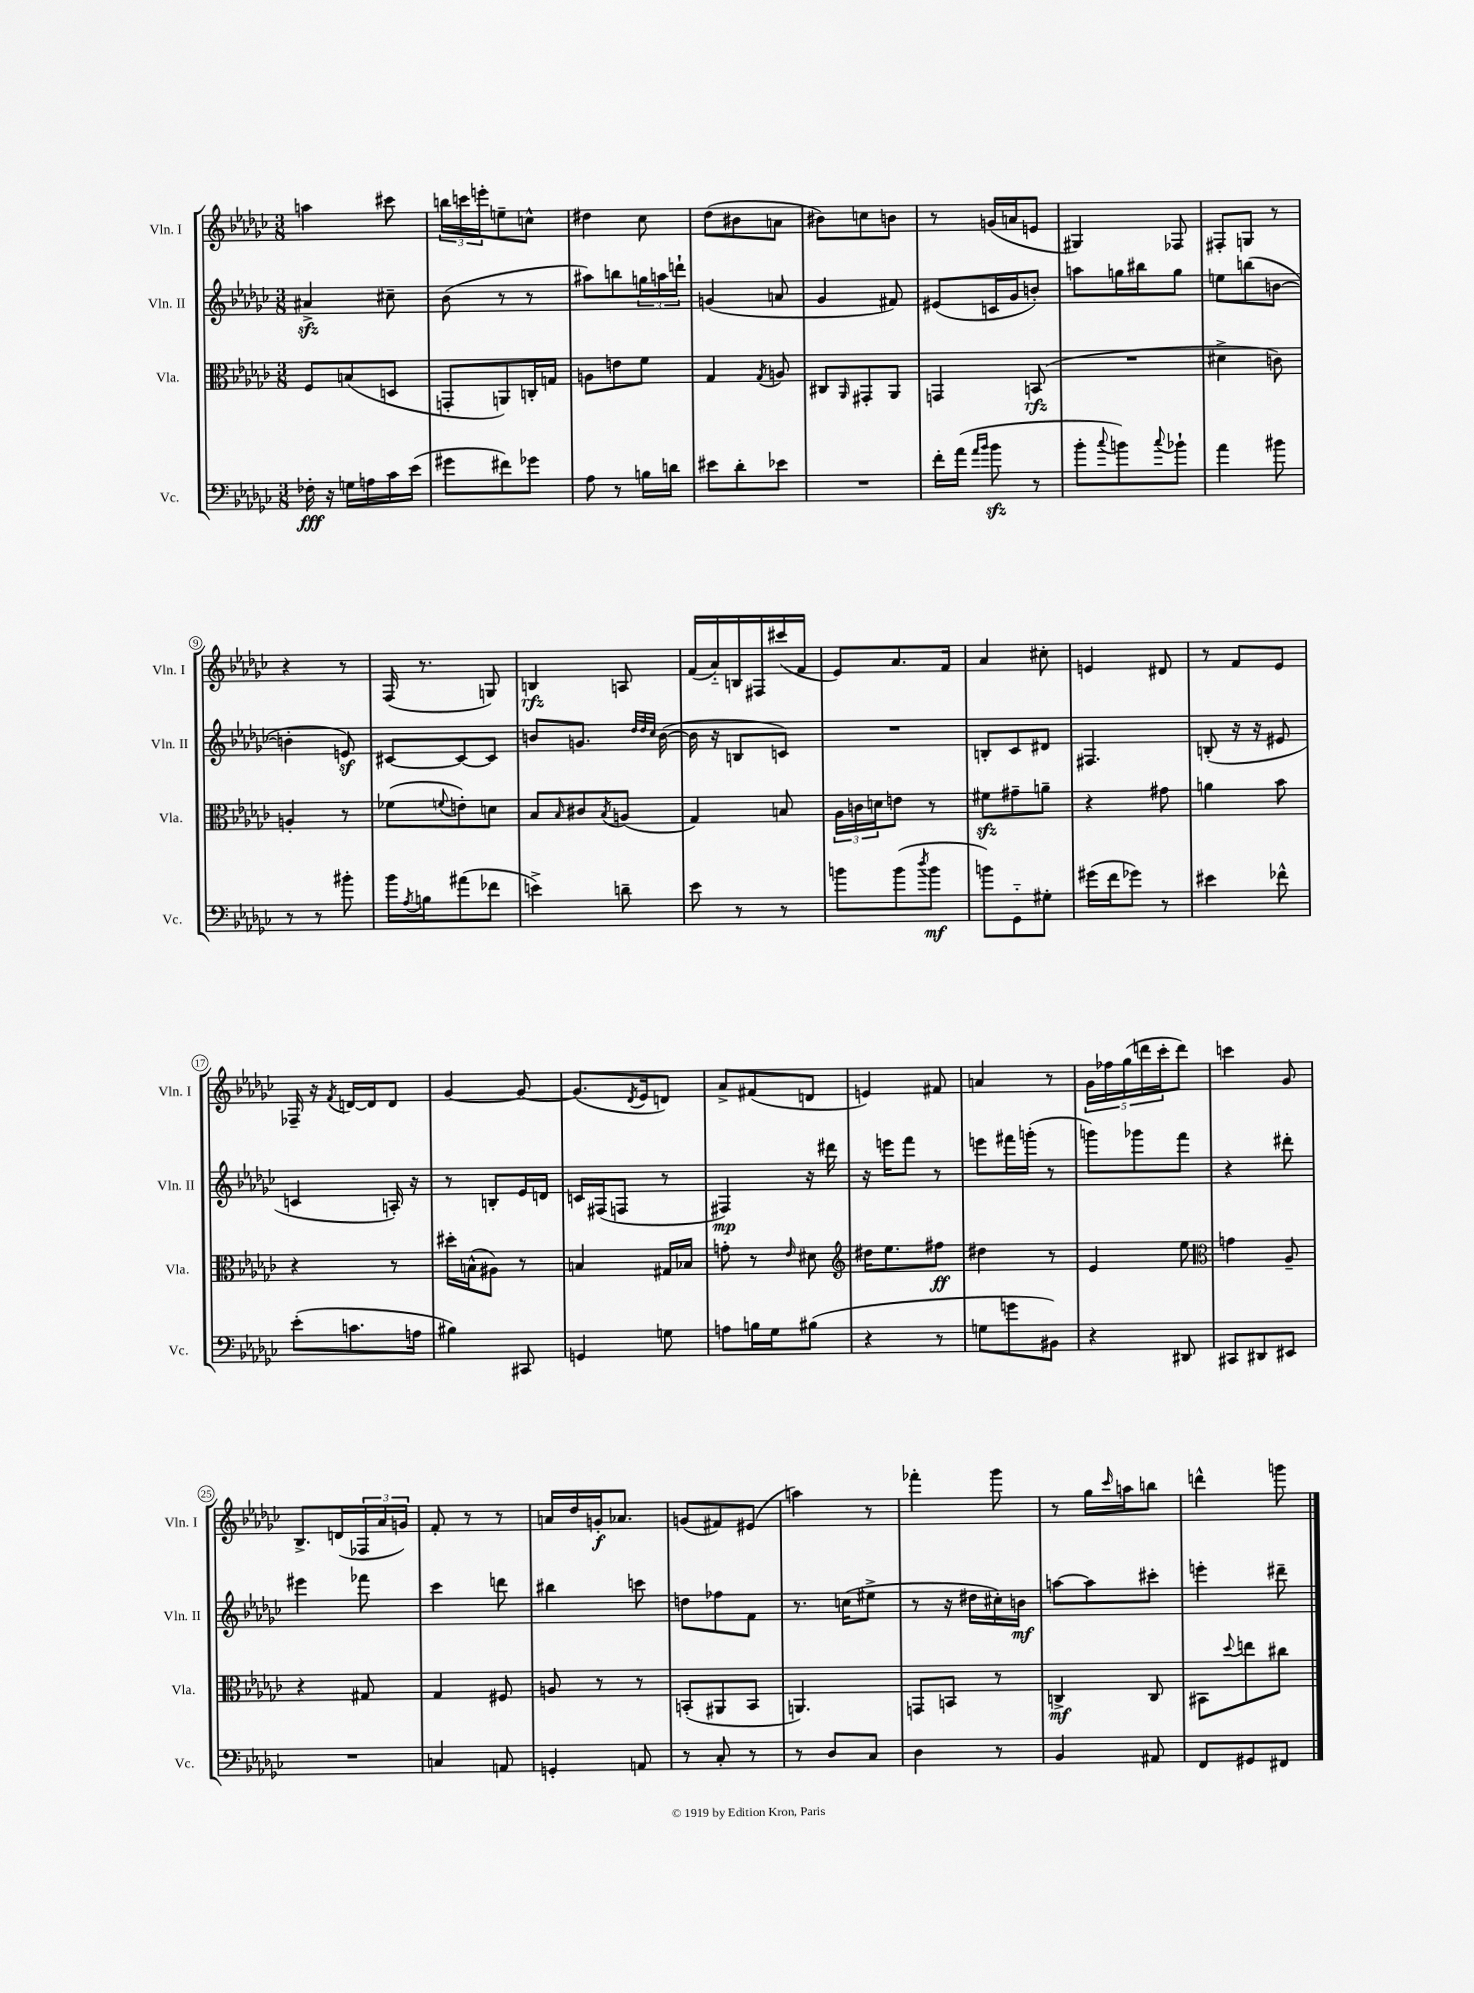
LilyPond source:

<<
\new StaffGroup <<
\new Staff = "s0" \with { instrumentName = "Vln. I" shortInstrumentName = "Vln. I" } {
    \clef treble \key ges \major \numericTimeSignature \time 3/8
    a''4 cis'''8 |
    \tuplet 3/2 { b''16 c'''16 e'''16-. } e''8-- c''8-^ |
    dis''4 ces''8 |
    des''8( bis'8 a'8 |
    bis'8) c''8 b'8 |
    r8 g'16( a'16 e'8 |
    gis4) fes8 |
    fis8-. g8 r8 |
    r4 r8 |
    f16( r8. g8) |
    b4\rfz a8 |
    f'16( aes'16-_) b16 fis16 cis'''16( f'16 |
    ees'8) aes'8. f'16 |
    aes'4 cis''8-. |
    e'4 dis'8 |
    r8 f'8 ees'8 |
    fes16-- r16 \acciaccatura { f'8 } d'16~ d'16 d'8 |
    ges'4~ ges'8~ |
    ges'8.( \acciaccatura { des'8 } ees'16 d'8) |
    aes'8-> fis'8( d'8 |
    e'4) fis'8 |
    a'4 r8 |
    \tuplet 5/4 { ges'16 fes''16 ges''16( d'''16 ces'''16-. } d'''8) |
    c'''4 ges'8 |
    bes8.-> d'16( \tuplet 3/2 { fes16 aes'16 g'16) } |
    f'8-. r8 r8 |
    a'16 des''16 g'16-.\f aes'8. |
    g'8( fis'8) eis'8( |
    a''4) r8 |
    fes'''4-. ges'''8 |
    r8 ges''16 \grace { ces'''16 } a''16 b''8 |
    d'''4-^ g'''8 \bar "|." |
}
\new Staff = "s1" \with { instrumentName = "Vln. II" shortInstrumentName = "Vln. II" } {
    \clef treble \key ges \major \numericTimeSignature \time 3/8
    ais'4->\sfz cis''8-- |
    bes'8( r8 r8 |
    ais''8) b''8 \tuplet 3/2 { g''16 a''16 d'''16-! } |
    g'4( a'8 |
    ges'4 fis'8) |
    eis'8( c'16 ges'16 b'8-.) |
    a''8 g''16 bis''16 g''8 |
    e''8 b''8( b'8~ |
    b'4-. e'8\sf) |
    cis'8~ cis'8~ cis'8 |
    b'8 g'8. \grace { des''32 des''32 ces''32 } b'16~( |
    b'16 r16 b8 c'8) |
    R4. |
    b8-. ces'8 dis'8 |
    fis4. |
    b8-.( r16 r16 eis'8 |
    c'4 a16-.) r16 |
    r8 b8-. ees'16 d'16 |
    c'16 fis16( f8 r8 |
    fis4\mp) r16 dis'''16 |
    r16 e'''16 f'''8 r8 |
    e'''8 fis'''16 g'''16-.( r8 |
    g'''8) ges'''8 f'''8 |
    r4 dis'''8-. |
    eis'''4 fes'''8 |
    ces'''4 d'''8 |
    bis''4 c'''8 |
    d''8 fes''8 f'8 |
    r8. c''16( eis''8-> |
    r8 r16 dis''16 cis''16-.) b'16\mf |
    a''8~ a''8 cis'''8-. |
    e'''4-. dis'''8-- \bar "|." |
}
\new Staff = "s2" \with { instrumentName = "Vla." shortInstrumentName = "Vla." } {
    \clef alto \key ges \major \numericTimeSignature \time 3/8
    f8 b8( d8 |
    g,8-. a,8) c16-. g16 |
    a8 e'8 f'8 |
    ges4 \acciaccatura { ges8 } a8 |
    cis8 \grace { aes,16 } gis,8-. aes,8 |
    g,4 b,8\rfz( |
    R4. |
    dis'4-> c'8) |
    a4-. r8 |
    fes'8( \appoggiatura { f'8 } e'8-.) d'8 |
    bes8 \grace { bes16 } cis'8 \acciaccatura { bes8 } a8( |
    ges4) b8 |
    \tuplet 3/2 { aes16 c'16 d'16 } e'8 r8 |
    fis'8\sfz gis'8-- a'8-- |
    r4 gis'8 |
    a'4 bes'8 |
    r4 r8 |
    dis''16-. b16-^( ais8) r8 |
    b4 gis16 bes16 |
    g'8-. r8 \grace { ees'16 } dis'8 |
    \clef treble dis''16 ees''8. fis''8\ff |
    dis''4 r8 |
    ees'4 ees''8 |
    \clef alto g'4 aes8-- |
    r4 gis8 |
    ges4 fis8 |
    a8 r8 r8 |
    b,8-.( ais,8 b,8 |
    a,4.) |
    g,8 b,8 r8 |
    c4->\mf c8 |
    bis,8 \appoggiatura { des''8 } e''8 cis''8 \bar "|." |
}
\new Staff = "s3" \with { instrumentName = "Vc." shortInstrumentName = "Vc." } {
    \clef bass \key ges \major \numericTimeSignature \time 3/8
    fes16-.\fff r16 g16 a16 ces'16 ees'16( |
    gis'8 fis'8) ges'8 |
    aes8 r8 b16 d'16 |
    eis'8 des'8-. ees'8 |
    R4. |
    f'16-. aes'16( \grace { aes'16 bes'16 } bes'8\sfz r8 |
    bes'8-. \appoggiatura { ces''8 } b'8) \appoggiatura { ces''8 } bes'8-! |
    aes'4 bis'8 |
    r8 r8 bis'8-. |
    bes'16 \acciaccatura { aes8 } b16 ais'8( fes'8 |
    e'4->) d'8-- |
    ees'8 r8 r8 |
    b'8 b'8( \acciaccatura { des''8 } b'8\mf |
    b'8) ges,8-_ gis8-. |
    gis'16( f'16 ges'8) r8 |
    eis'4 fes'8-^ |
    ees'8-.( c'8. a16 |
    bis4) cis,8 |
    g,4 g8 |
    a8 b16 ges16 bis8( |
    r4 r8 |
    g8 g'8 bis,8) |
    r4 dis,8 |
    cis,8 dis,8 eis,8 |
    R4. |
    c4 a,8 |
    g,4-. a,8 |
    r8 ces8-. r8 |
    r8 des8 ces8 |
    des4 r8 |
    bes,4 ais,8 |
    f,8 gis,8 fis,8 \bar "|." |
}
>>
>>
\layout { \context { \Score \override BarNumber.stencil = #(make-stencil-circler 0.1 0.3 ly:text-interface::print) } }
